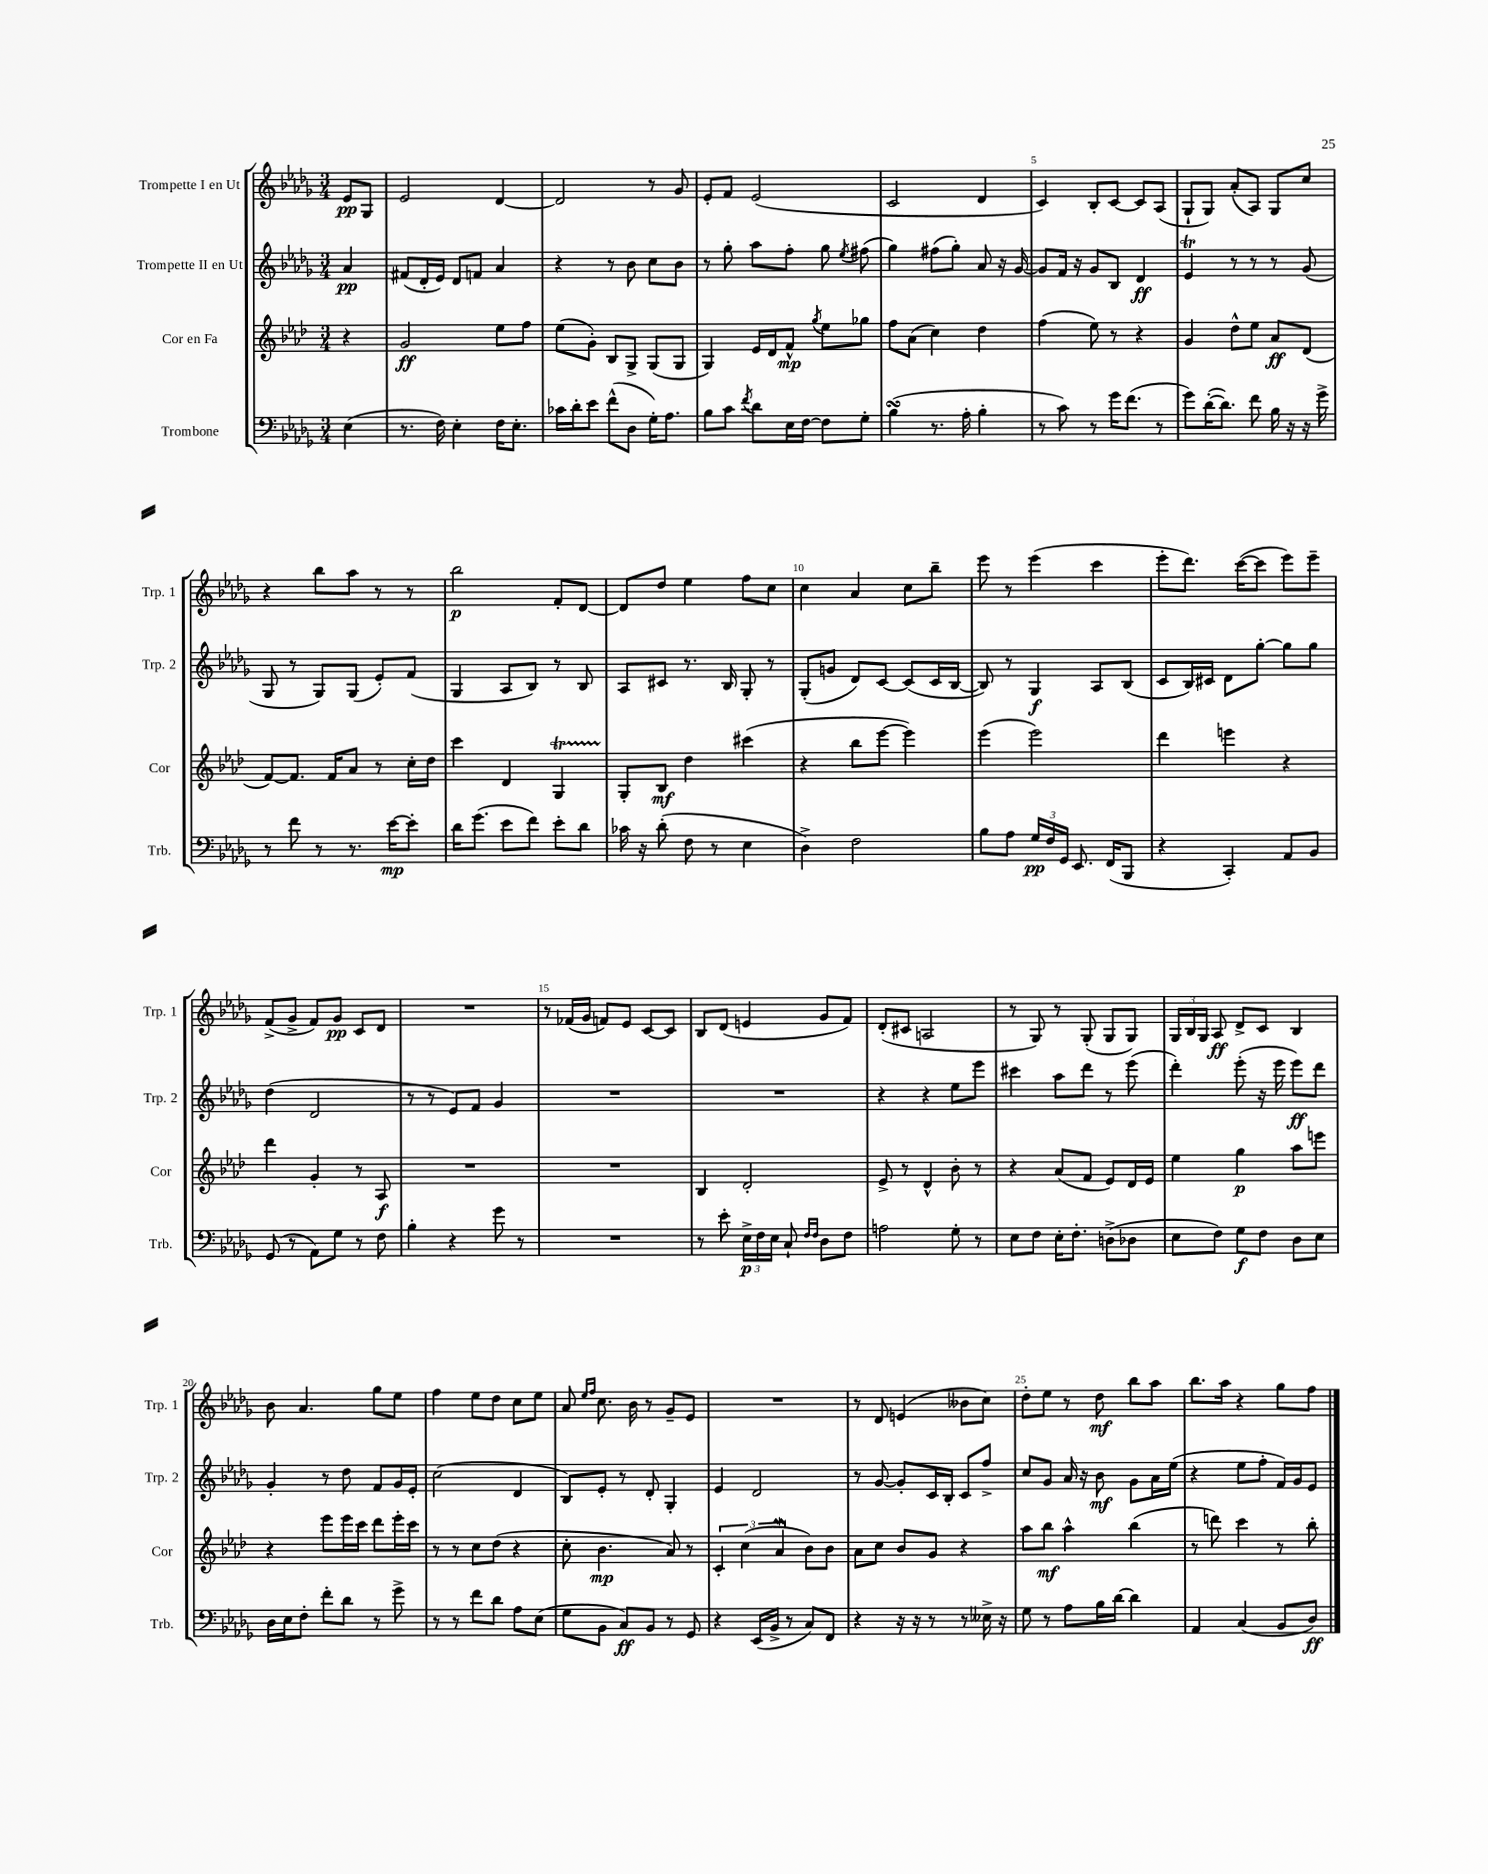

**kern	**dynam	**kern	**dynam	**kern	**dynam	**kern	**dynam
*part4	*part4	*part3	*part3	*part2	*part2	*part1	*part1
*staff4	*staff4	*staff3	*staff3	*staff2	*staff2	*staff1	*staff1
*I"Trombone	*	*I"Cor en Fa	*	*I"Trompette II en Ut	*	*I"Trompette I en Ut	*
*I'Trb.	*	*I'Cor	*	*I'Trp. 2	*	*I'Trp. 1	*
*clefF4	*	*clefG2	*	*clefG2	*	*clefG2	*
*k[b-e-a-d-g-]	*	*k[b-e-a-d-]	*	*k[b-e-a-d-g-]	*	*k[b-e-a-d-g-]	*
*M3/4	*	*M3/4	*	*M3/4	*	*M3/4	*
=	=	=	=	=	=	=	=
(4E-\	.	4r	.	4a-/	pp	8e-/L	pp
.	.	.	.	.	.	8G-/J	.
=1	=1	=1	=1	=1	=1	=1	=1
8.r	.	2g/	ff	(8f#X/L	.	2e-/	.
.	.	.	.	16d-'/L	.	.	.
16F\)	.	.	.	16e-/JJ)	.	.	.
4E-'\	.	.	.	8d-/L	.	.	.
.	.	.	.	8fn/J	.	.	.
16F\KL	.	8ee-\L	.	4a-/	.	[4d-/	.
8.E-'\J	.	.	.	.	.	.	.
.	.	8ff\J	.	.	.	.	.
=2	=2	=2	=2	=2	=2	=2	=2
16c-X\LL	.	(8ee-\L	.	4r	.	2d-/]	.
16d-'\J	.	.	.	.	.	.	.
8e-\J	.	8g'\J)	.	.	.	.	.
(8f^^\L	.	8B-/L	.	8r	.	.	.
8D-\J	.	8G^/J	.	8b-\	.	.	.
16G-'\KL)	.	(8G/L	.	8cc\L	.	8r	.
8.A-\J	.	.	.	.	.	.	.
.	.	8G/J	.	8b-\J	.	8g-/	.
=3	=3	=3	=3	=3	=3	=3	=3
8B-\L	.	4G/)	.	8r	.	8e-'/L	.
8c\J	.	.	.	8gg-'\	.	8f/J	.
8qf/	.	.	.	.	.	.	.
8d-\L	.	16e-/LL	.	8aa-\L	.	(2e-/	.
.	.	16d-/J	.	.	.	.	.
16E-\L	.	8f^^/J	mp	8ff'\J	.	.	.
[16F\JJ	.	.	.	.	.	.	.
.	.	8qgg/	.	.	.	.	.
8F\L]	.	8ee-\L	.	8gg-\	.	.	.
.	.	.	.	8qee-/	.	.	.
8G-'\J	.	8gg-X\J	.	(8ff#X\	.	.	.
=4	=4	=4	=4	=4	=4	=4	=4
(4B-sSSS\	.	8ff\L	.	4gg-\)	.	2c/	.
.	.	(8a-\J	.	.	.	.	.
8.r	.	4cc\)	.	(8ff#X\L	.	.	.
.	.	.	.	8gg-'\J)	.	.	.
16A-'\	.	.	.	.	.	.	.
4B-'\	.	4dd-\	.	8a-/	.	4d-/	.
.	.	.	.	16r	.	.	.
.	.	.	.	[16g-/	.	.	.
=5	=5	=5	=5	=5	=5	=5	=5
8r	.	(4ff\	.	8g-/L]	.	4c/)	.
8c\)	.	.	.	16f/Jk	.	.	.
.	.	.	.	16r	.	.	.
8r	.	8ee-\)	.	8g-/L	.	8B-'/L	.
16g-\KL	.	8r	.	8B-/J	.	[8c/J	.
(8.f\J	.	.	.	.	.	.	.
.	.	4r	.	4d-/	ff	8c/L]	.
8r	.	.	.	.	.	(8A-/J	.
=6	=6	=6	=6	=6	=6	=6	=6
8g-\L)	.	4g/	.	4e-T/	.	8G-`/L	.
([16d-'\K	.	.	.	.	.	8G-/J)	.
8.d-\J])	.	.	.	.	.	.	.
.	.	8dd-^^\L	.	8r	.	(8a-'/L	.
8f\	.	8ee-\J	.	8r	.	8A-/J)	.
16B-\	.	8a-/L	ff	8r	.	8G-/L	.
16r	.	.	.	.	.	.	.
16r	.	(8d-/J	.	(8g-/	.	8cc/J	.
16g-^\	.	.	.	.	.	.	.
!!LO:LB:g=z
=7	=7	=7	=7	=7	=7	=7	=7
8r	.	[8f/L)	.	8G-/	.	4r	.
8f\	.	8.f/J]	.	8r	.	.	.
8r	.	.	.	8G-/L)	.	8bb-\L	.
.	.	16f/KL	.	.	.	.	.
8.r	.	8a-/J	.	(8G-/J	.	8aa-\J	.
.	.	8r	.	8e-'/L)	.	8r	.
[16e-\KL	mp	.	.	.	.	.	.
8e-'\J]	.	16cc'\LL	.	(8f/J	.	8r	.
.	.	16dd-\JJ	.	.	.	.	.
=8	=8	=8	=8	=8	=8	=8	=8
16d-\KL	.	4ccc\	.	4G-/	.	2bb-\	p
(8.g-\J	.	.	.	.	.	.	.
8e-\L	.	4d-/	.	8A-/L	.	.	.
8f\J)	.	.	.	8B-/J)	.	.	.
8e-'\L	.	4Gt/	.	8r	.	8f'/L	.
8d-\J	.	.	.	8B-/	.	[8d-/J	.
=9	=9	=9	=9	=9	=9	=9	=9
16c-X\	.	8G'/L	.	8A-/L	.	8d-/L]	.
16r	.	.	.	.	.	.	.
(8d-'\	.	8B-/J	mf	8c#X/J	.	8dd-/J	.
8F\	.	4dd-\	.	8.r	.	4ee-\	.
8r	.	.	.	.	.	.	.
.	.	.	.	16B-/	.	.	.
4E-\	.	(4ccc#X\	.	8G-'/	.	8ff\L	.
.	.	.	.	8r	.	8cc\J	.
=10	=10	=10	=10	=10	=10	=10	=10
4D-^\)	.	4r	.	(8G-'/L	.	4cc\	.
.	.	.	.	8gn/J	.	.	.
2F\	.	8bb-\L	.	8d-/L)	.	4a-/	.
.	.	[8eee-\J	.	[8c/J	.	.	.
.	.	4eee-\])	.	(8c/L]	.	8cc\L	.
.	.	.	.	16c/L	.	8bb-~\J	.
.	.	.	.	[16B-/JJ	.	.	.
=11	=11	=11	=11	=11	=11	=11	=11
8B-\L	.	(4eee-\	.	8B-/])	.	8eee-\	.
8A-\J	.	.	.	8r	.	8r	.
24G-/LL	pp	2eee-\)	.	4G-/	f	(4eee-\	.
24F/	.	.	.	.	.	.	.
24GG-/JJ	.	.	.	.	.	.	.
8.EE-/	.	.	.	.	.	.	.
.	.	.	.	8A-/L	.	4ccc\	.
(16FF/KL	.	.	.	.	.	.	.
8BBB-/J	.	.	.	(8B-/J	.	.	.
=12	=12	=12	=12	=12	=12	=12	=12
4r	.	4ddd-\	.	8c/L	.	8eee-'\L	.
.	.	.	.	16B-/L)	.	8.ddd-\J)	.
.	.	.	.	16c#X/JJ	.	.	.
4CC'/)	.	4eeen\	.	8d-\L	.	.	.
.	.	.	.	.	.	([16ccc\KL	.
.	.	.	.	[8gg-'\J	.	8ccc\J]	.
8AA-/L	.	4r	.	8gg-\L]	.	8eee-\L)	.
8BB-/J	.	.	.	8gg-\J	.	8eee-~\J	.
!!LO:LB:g=z
=13	=13	=13	=13	=13	=13	=13	=13
(8GG-/	.	4ddd-\	.	(4dd-\	.	(8f^/L	.
8r	.	.	.	.	.	8g-^/J	.
8AA-\L)	.	4g'/	.	2d-/	.	8f/L)	.
8G-\J	.	.	.	.	.	8g-/J	pp
8r	.	8r	.	.	.	8c/L	.
8F\	.	8A-/	f	.	.	8d-/J	.
=14	=14	=14	=14	=14	=14	=14	=14
4B-'\	.	2.r	.	8r	.	2.r	.
.	.	.	.	8r	.	.	.
4r	.	.	.	8e-/L)	.	.	.
.	.	.	.	8f/J	.	.	.
8g-\	.	.	.	4g-/	.	.	.
8r	.	.	.	.	.	.	.
=15	=15	=15	=15	=15	=15	=15	=15
2.r	.	2.r	.	2.r	.	8r	.
.	.	.	.	.	.	(16f-X/LL	.
.	.	.	.	.	.	16g-/JJ	.
.	.	.	.	.	.	8fn/L)	.
.	.	.	.	.	.	8e-/J	.
.	.	.	.	.	.	[8c/L	.
.	.	.	.	.	.	8c/J]	.
=16	=16	=16	=16	=16	=16	=16	=16
8r	.	4B-/	.	2.r	.	8B-/L	.
8e-'\	.	.	.	.	.	(8d-/J	.
24E-^\LL	p	2d-'/	.	.	.	4en/	.
24F\	.	.	.	.	.	.	.
24E-\JJ	.	.	.	.	.	.	.
8C`/	.	.	.	.	.	.	.
16qqF/LL	.	.	.	.	.	.	.
16qqF/JJ	.	.	.	.	.	.	.
8D-\L	.	.	.	.	.	8g-/L	.
8F\J	.	.	.	.	.	8f/J)	.
=17	=17	=17	=17	=17	=17	=17	=17
2An\	.	8e-^/	.	4r	.	(8d-'/L	.
.	.	8r	.	.	.	8c#X/J	.
.	.	4d-^^/	.	4r	.	2An/	.
8G-'\	.	8b-'\	.	8ee-\L	.	.	.
8r	.	8r	.	8eee-\J	.	.	.
=18	=18	=18	=18	=18	=18	=18	=18
8E-\L	.	4r	.	4ccc#X\	.	8r	.
8F\J	.	.	.	.	.	8G-/)	.
16E-'\KL	.	(8a-/L	.	8aa-\L	.	8r	.
8.F'\J	.	.	.	.	.	.	.
.	.	8f/J	.	8ddd-\J	.	(8G-'/	.
(8Dn^\L	.	8e-/L)	.	8r	.	8G-/L	.
8D-X\J	.	16d-/L	.	(8eee-\	.	8G-/J)	.
.	.	16e-/JJ	.	.	.	.	.
=19	=19	=19	=19	=19	=19	=19	=19
8E-\L	.	4ee-\	.	4ddd-'\)	.	24G-/LL	.
.	.	.	.	.	.	24B-/	.
.	.	.	.	.	.	24G-/JJ	.
8F\J)	.	.	.	.	.	8A-/	ff
8G-\L	f	4gg\	p	(8eee-'\	.	8d-^/L	.
8F\J	.	.	.	16r	.	8c/J	.
.	.	.	.	16eee-\	.	.	.
8D-\L	.	8aa-\L	.	8eee-\L)	ff	4B-/	.
8E-\J	.	8eeen\J	.	8ddd-\J	.	.	.
!!LO:LB:g=z
=20	=20	=20	=20	=20	=20	=20	=20
16D-\LL	.	4r	.	4g-'/	.	8b-\	.
16E-\J	.	.	.	.	.	.	.
8F'\J	.	.	.	.	.	4.a-/	.
8f'\L	.	8eee-\L	.	8r	.	.	.
8d-\J	.	16eee-\L	.	8dd-\	.	.	.
.	.	16ccc\JJ	.	.	.	.	.
8r	.	8ddd-\L	.	8f/L	.	8gg-\L	.
8g-^\	.	16eee-'\L	.	16g-/L	.	8ee-\J	.
.	.	16ccc\JJ	.	16e-'/JJ	.	.	.
=21	=21	=21	=21	=21	=21	=21	=21
8r	.	8r	.	(2cc\	.	4ff\	.
8r	.	8r	.	.	.	.	.
8f\L	.	8cc\L	.	.	.	8ee-\L	.
8d-\J	.	(8dd-\J	.	.	.	8dd-\J	.
8A-\L	.	4r	.	4d-/	.	8cc\L	.
(8E-\J	.	.	.	.	.	8ee-\J	.
=22	=22	=22	=22	=22	=22	=22	=22
8G-\L	.	8cc'\	.	8B-/L)	.	8a-/	.
.	.	.	.	.	.	16qqee-/LL	.
.	.	.	.	.	.	16qqff/JJ	.
8BB-\J	.	4.b-\	mp	8e-'/J	.	8.cc\	.
8C/L)	ff	.	.	8r	.	.	.
.	.	.	.	.	.	16b-\	.
8BB-/J	.	.	.	8d-'/	.	8r	.
8r	.	8a-/)	.	4G-'/	.	8g-~/L	.
8GG-/	.	8r	.	.	.	8e-/J	.
=23	=23	=23	=23	=23	=23	=23	=23
4r	.	6c'/	.	4e-/	.	2.r	.
.	.	(6cc\	.	.	.	.	.
(16EE-/LL	.	.	.	2d-/	.	.	.
16BB-^/JJ	.	.	.	.	.	.	.
.	.	6a-w/	.	.	.	.	.
8r	.	.	.	.	.	.	.
8C/L)	.	8b-\L)	.	.	.	.	.
8FF/J	.	8b-\J	.	.	.	.	.
=24	=24	=24	=24	=24	=24	=24	=24
4r	.	8a-\L	.	8r	.	8r	.
.	.	8cc\J	.	[8g-/	.	8d-/	.
16r	.	8b-/L	.	8g-'/L]	.	(4en/	.
16r	.	.	.	.	.	.	.
8r	.	8g/J	.	16c/L	.	.	.
.	.	.	.	16B-'/JJ	.	.	.
8r	.	4r	.	8c/L	.	8b--X\L	.
16E--X^\	.	.	.	8ff^/J	.	8cc\J)	.
16r	.	.	.	.	.	.	.
=25	=25	=25	=25	=25	=25	=25	=25
8G-\	.	8aa-\L	.	8cc/L	.	8dd-'\L	.
8r	.	8bb-\J	mf	8g-/J	.	8ee-\J	.
8A-\L	.	4aa-^^\	.	16a-/	.	8r	.
.	.	.	.	16r	.	.	.
16B-\L	.	.	.	8b-\	mf	8dd-\	mf
[16d-\JJ	.	.	.	.	.	.	.
4d-\]	.	(4bb-\	.	8g-\L	.	8bb-\L	.
.	.	.	.	16a-\L	.	8aa-\J	.
.	.	.	.	(16ee-\JJ	.	.	.
=26	=26	=26	=26	=26	=26	=26	=26
4AA-/	.	8r	.	4r	.	8.bb-\L	.
.	.	8dddn\)	.	.	.	.	.
.	.	.	.	.	.	16aa-\Jk	.
(4C/	.	4ccc\	.	8ee-\L	.	4r	.
.	.	.	.	8ff'\J	.	.	.
8BB-/L	.	8r	.	16f/LL)	.	8gg-\L	.
.	.	.	.	16g-/J	.	.	.
8D-/J)	ff	8bb-'\	.	8e-/J	.	8ff\J	.
==	==	==	==	==	==	==	==
*-	*-	*-	*-	*-	*-	*-	*-
